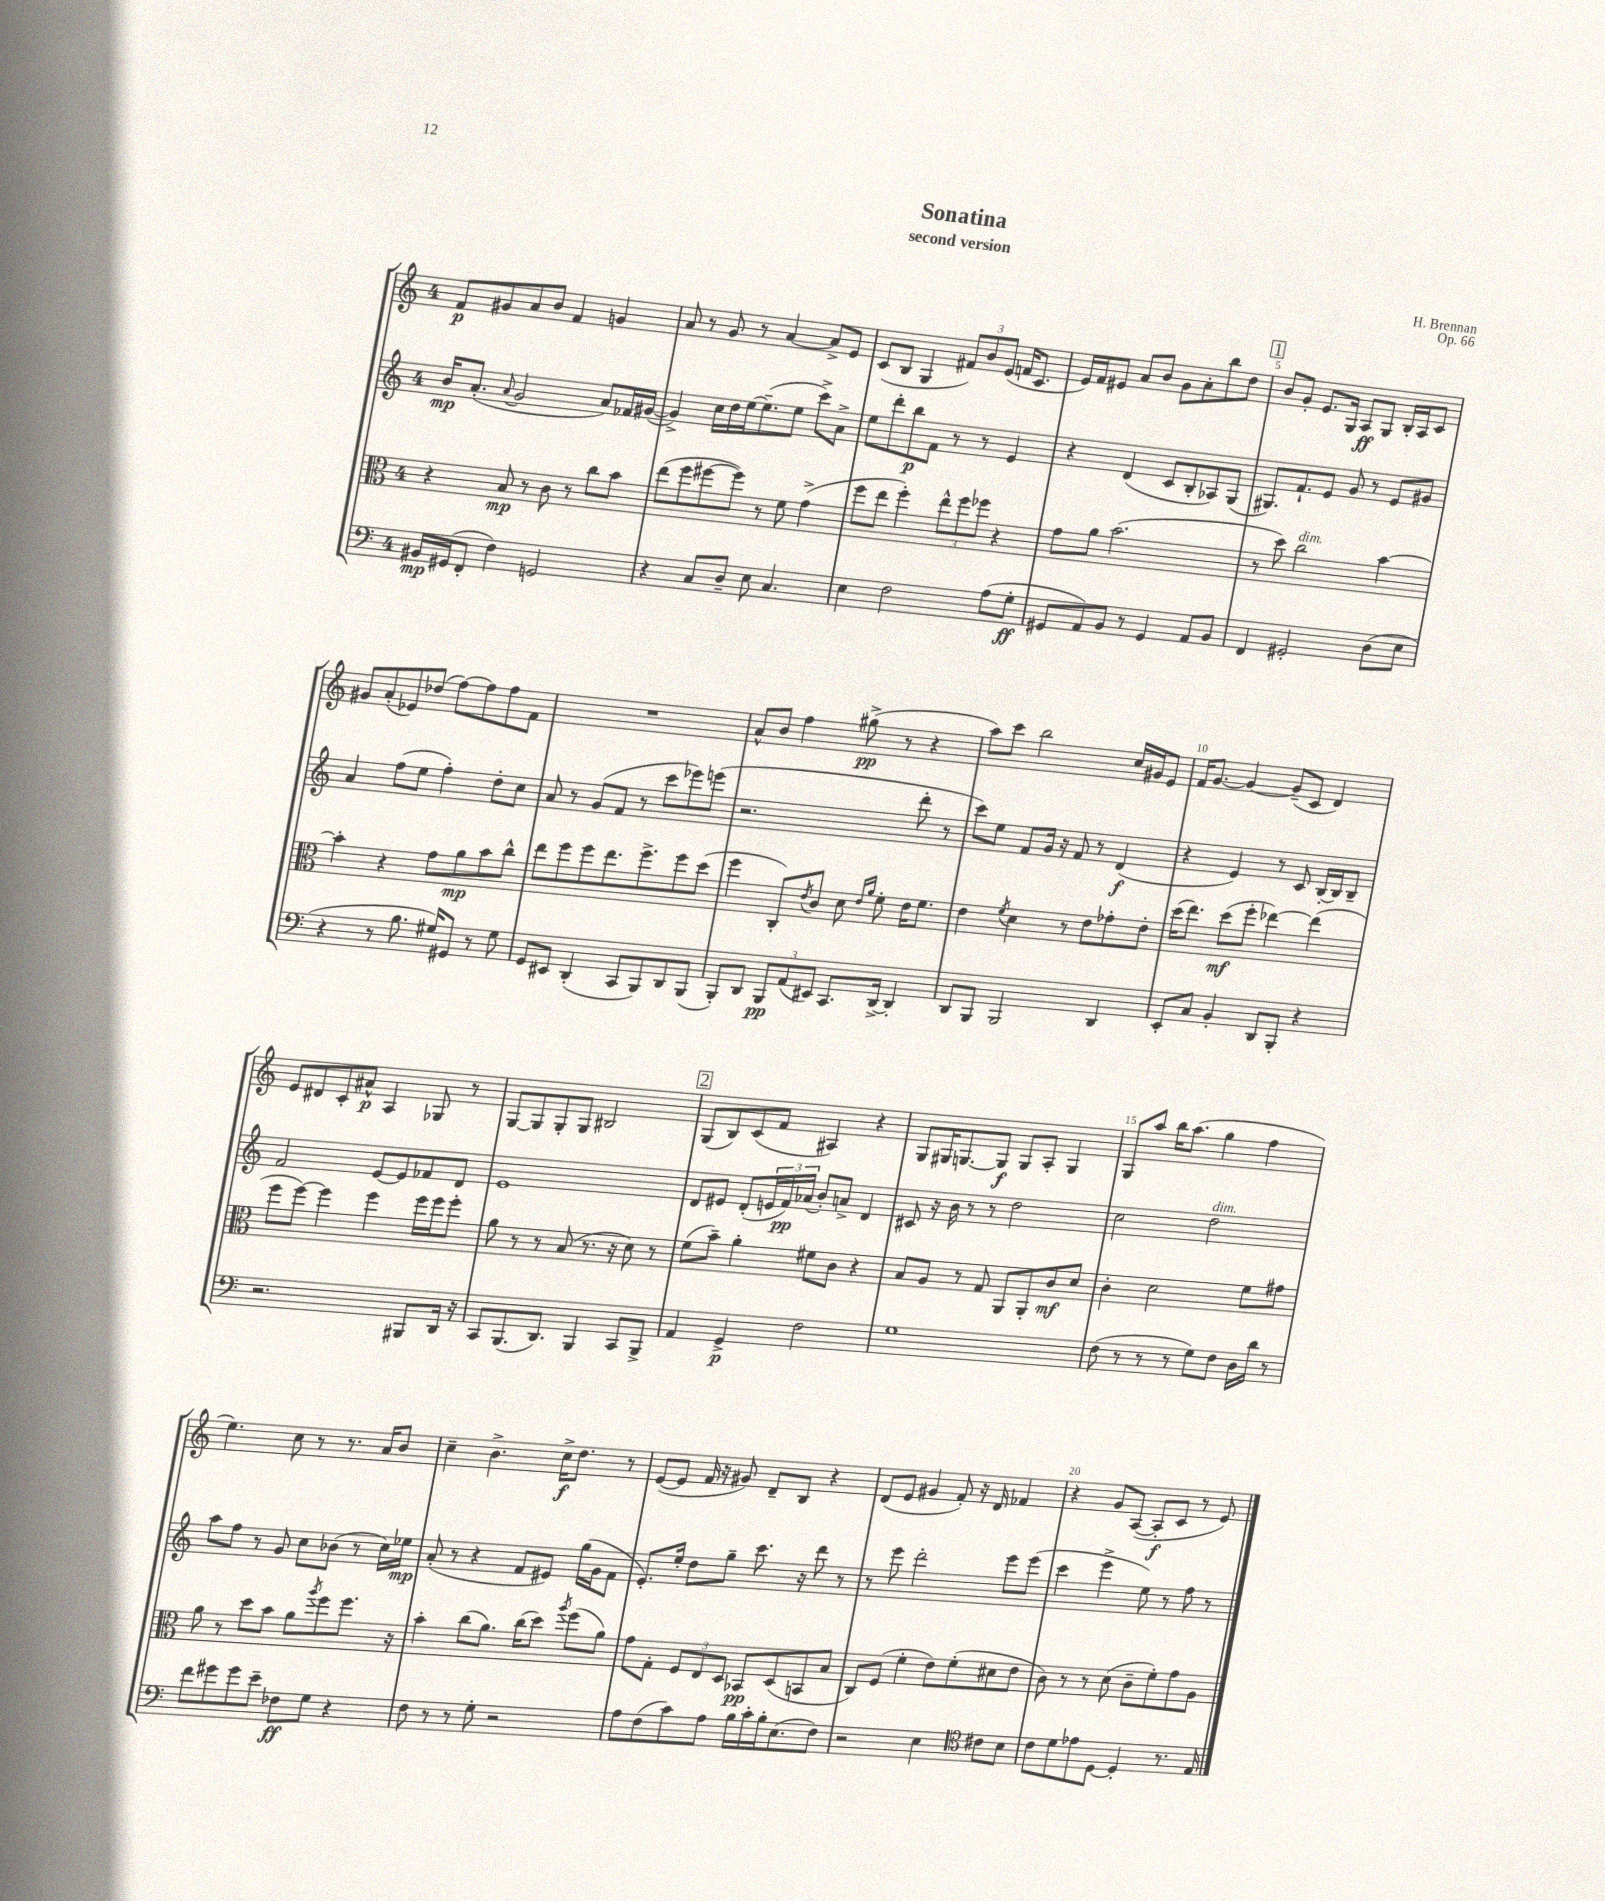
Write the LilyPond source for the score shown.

\header { title = "Sonatina" composer = "H. Brennan" subtitle = "second version" opus = "Op. 66" }
<<
\new StaffGroup <<
\new Staff = "s0" {
    \clef treble \key c \major \once \override Staff.TimeSignature.style = #'single-digit \time 4/4
    f'8\p gis'8 a'8 b'8 f'4 g'4 |
    a'8 r8 g'8 r8 a'4~ a'8-> e'8 |
    c'8( b8 g4 \tuplet 3/2 { fis'8) b'8 e'8( } f'16 c'8. |
    e'16) f'16 eis'8 a'8 b'8 g'8 a'8-. b''8 d''8 |
    \mark \markup { \box "1" } b'8 g'8-. e'8. g16 a8\ff g8 b16-. a16 c'8 |
    gis'8 a'8-.( ees'8) des''8( f''8~) f''8 f''8 f'8 |
    R1 |
    a'8-^ b'8 f''4 gis''8->\pp( r8 r4 |
    a''8) c'''8 b''2 c''16 gis'16 e'8 |
    f'16 g'8.~ g'4~ g'8--( c'8 d'4) |
    e'8 dis'8 c'8-. ais'8-^\p a4 ges8 r8 |
    g8~ g8 g8-. g8 bis2 |
    \mark \markup { \box "2" } g8( b8) c'8( f'8 ais4) r4 |
    g8 gis16 g8.~ g8\f g8 a8-. g4 |
    g8 a''8 b''16 a''8.( g''4 f''4 |
    e''4.) c''8 r8 r8. a'16 b'8 |
    c''4-- b'4.-> c''16->\f d''8. r8 |
    e'8~( e'8 f'16 r16 gis'8) d'8-- b8 r4 |
    d'8( e'8 gis'4 f'8-.) r16 d'16 fes'4 |
    r4 g'8 a8~( a8-.\f c'8 r8 e'8) \bar "|." |
}
\new Staff = "s1" {
    \clef treble \key c \major \once \override Staff.TimeSignature.style = #'single-digit \time 4/4
    b'16\mp a'8.-.( \appoggiatura { a'8 } g'2 a'8) fes'16 gis'16~( |
    gis'4->) c''16 d''16 e''16~ e''8.--( e''8 c'''8->) a'8-> |
    e''8 d'''8-. b''8\p f'8 r8 r8 e'4 |
    r4 d'4( c'8 b8-. aes8) g8( |
    \mark \markup { \box "1" } gis8.) f'8.-! e'8 g'8 r8 e'8 gis'8 |
    a'4 f''8( e''8 f''4-.) d''8-. c''8 |
    a'8 r8 g'8( f'8 r8 c'''8 ees'''8) e'''8( |
    r2. d'''8-. r8 |
    c'''8) e''8 f'8 g'16 r16 f'8 r8 d'4\f( |
    r4 e'4) r8 c'8 b16~-. b16 b8-- |
    f'2 e'8~ e'8 fes'8 d'8 |
    e'1 |
    \mark \markup { \box "2" } d'8 eis'8 d'8-.( \tuplet 3/2 { e'16 f'16\pp) aes'16( } b'8-.) a'8-> d'4 |
    cis'8 r16 b'16 r8 r8 d''2 |
    c''2 d''2^\markup { \italic "dim." } |
    a''8 f''8 r8 g'8 c''8 bes'8( r8 c''16) ees''16\mp |
    a'8-.( r8 r4 f'8 eis'8) g''16( g'16 f'8 |
    e'8.-.) e''16-. d''8 g''8-- c'''8. r16 d'''8 r8 |
    r8 e'''8 d'''2-. e'''8 e'''8( |
    c'''4 e'''4-> e''8) r8 f''8 r8 \bar "|." |
}
\new Staff = "s2" {
    \clef alto \key c \major \once \override Staff.TimeSignature.style = #'single-digit \time 4/4
    r4 b8\mp r8 c'8 r8 c''8 b'8 |
    e''8( f''8 fis''8~ fis''8) r8 f'8 g'4->( |
    f''8 e''8 f''4-.) \tuplet 3/2 { e''8-^ f''8 fes''8 } r4 |
    g'8 a'8 b'2.( |
    \mark \markup { \box "1" } r8 d''8) c''2^\markup { \italic "dim." } b'4~ |
    b'4-. r4 g'8 a'8\mp b'8 c''8-^ |
    e''8 f''8 f''8 e''8. f''8.-> f''8 d''8( |
    f''4 c8-.) \acciaccatura { e'8 } c'8 d'8 \grace { e'16 a'16 } f'8-. e'16 f'8. |
    e'4 \acciaccatura { f'8 } d'4 r8 e'8 ges'8-. e'8-. |
    d''16( e''8.) d''8\mf( f''8-. ees''4~) ees''4( |
    f''8 f''8~) f''4 f''4 f''16 f''16 f''8-. |
    a'8 r8 r8 b8( r8. r16 d'8) r8 |
    \mark \markup { \box "2" } f'8( b'8--) a'4-. fis'8 c'8 r4 |
    b8 a8 r8 g8 a,8 a,8-. c'8\mf d'8 |
    c'4-. d'2 f'8 gis'8 |
    a'8 r8 d''8 b'8 a'8 \acciaccatura { a''8 } f''8 f''8. r16 |
    b'4-. c''8( a'8.) c''16( d''8) \acciaccatura { a''8 } f''8( a'8) |
    g'8 g8-. \tuplet 3/2 { f8 e8 d8 } bes,8\pp d8( b,8 b8 |
    c8) f8( f'4-. e'8) f'8-.( dis'8 e'8 |
    c'8) r8 r8 d'8( c'8-- f'8-.) g'8 a8 \bar "|." |
}
\new Staff = "s3" {
    \clef bass \key c \major \once \override Staff.TimeSignature.style = #'single-digit \time 4/4
    bis,16\mp gis,16( f,8-. f4) g,2 |
    r4 c8 d8-- e8 c4. |
    e4 f2 a8( g8-.\ff |
    gis,8 a,8) b,8 r8 gis,4 a,8 b,8 |
    \mark \markup { \box "1" } f,4 gis,2-. d8( e8 |
    r4 r8 b8. gis16) gis,8 r8 gis8 |
    g,8 eis,8 d,4-.( c,8 b,,8) d,8 b,,8( |
    b,,8-.) d,8 \tuplet 3/2 { b,,8\pp a,8( eis,8) } c,8. d,16~-> d,4-. |
    d,8 b,,8 b,,2 d,4 |
    e,8-. c8 b,4-. d,8 b,,8-. r4 |
    r2. bis,,8 d,16 r16 |
    c,8 b,,8.( d,8.) b,,4 c,8 b,,8-> |
    \mark \markup { \box "2" } a,4 g,4->\p f2 |
    g1 |
    f8( r8 r8 r8 g8) f8 d16 d'16 r8 |
    f'8 gis'8 gis'8 e'8-- fes8\ff g8 r4 |
    f8 r8 r8 g8-. r2 |
    a8 f8( c'8) a8 b16 c'16-. b16-. e8.( f8) |
    r2 e4 \clef tenor cis'8 b8 |
    c'8 d'8 ees'8 d8~ d4-. r8. e16 \bar "|." |
}
>>
>>
\layout { \context { \Score \override BarNumber.break-visibility = ##(#f #t #t) barNumberVisibility = #(every-nth-bar-number-visible 5) } }
